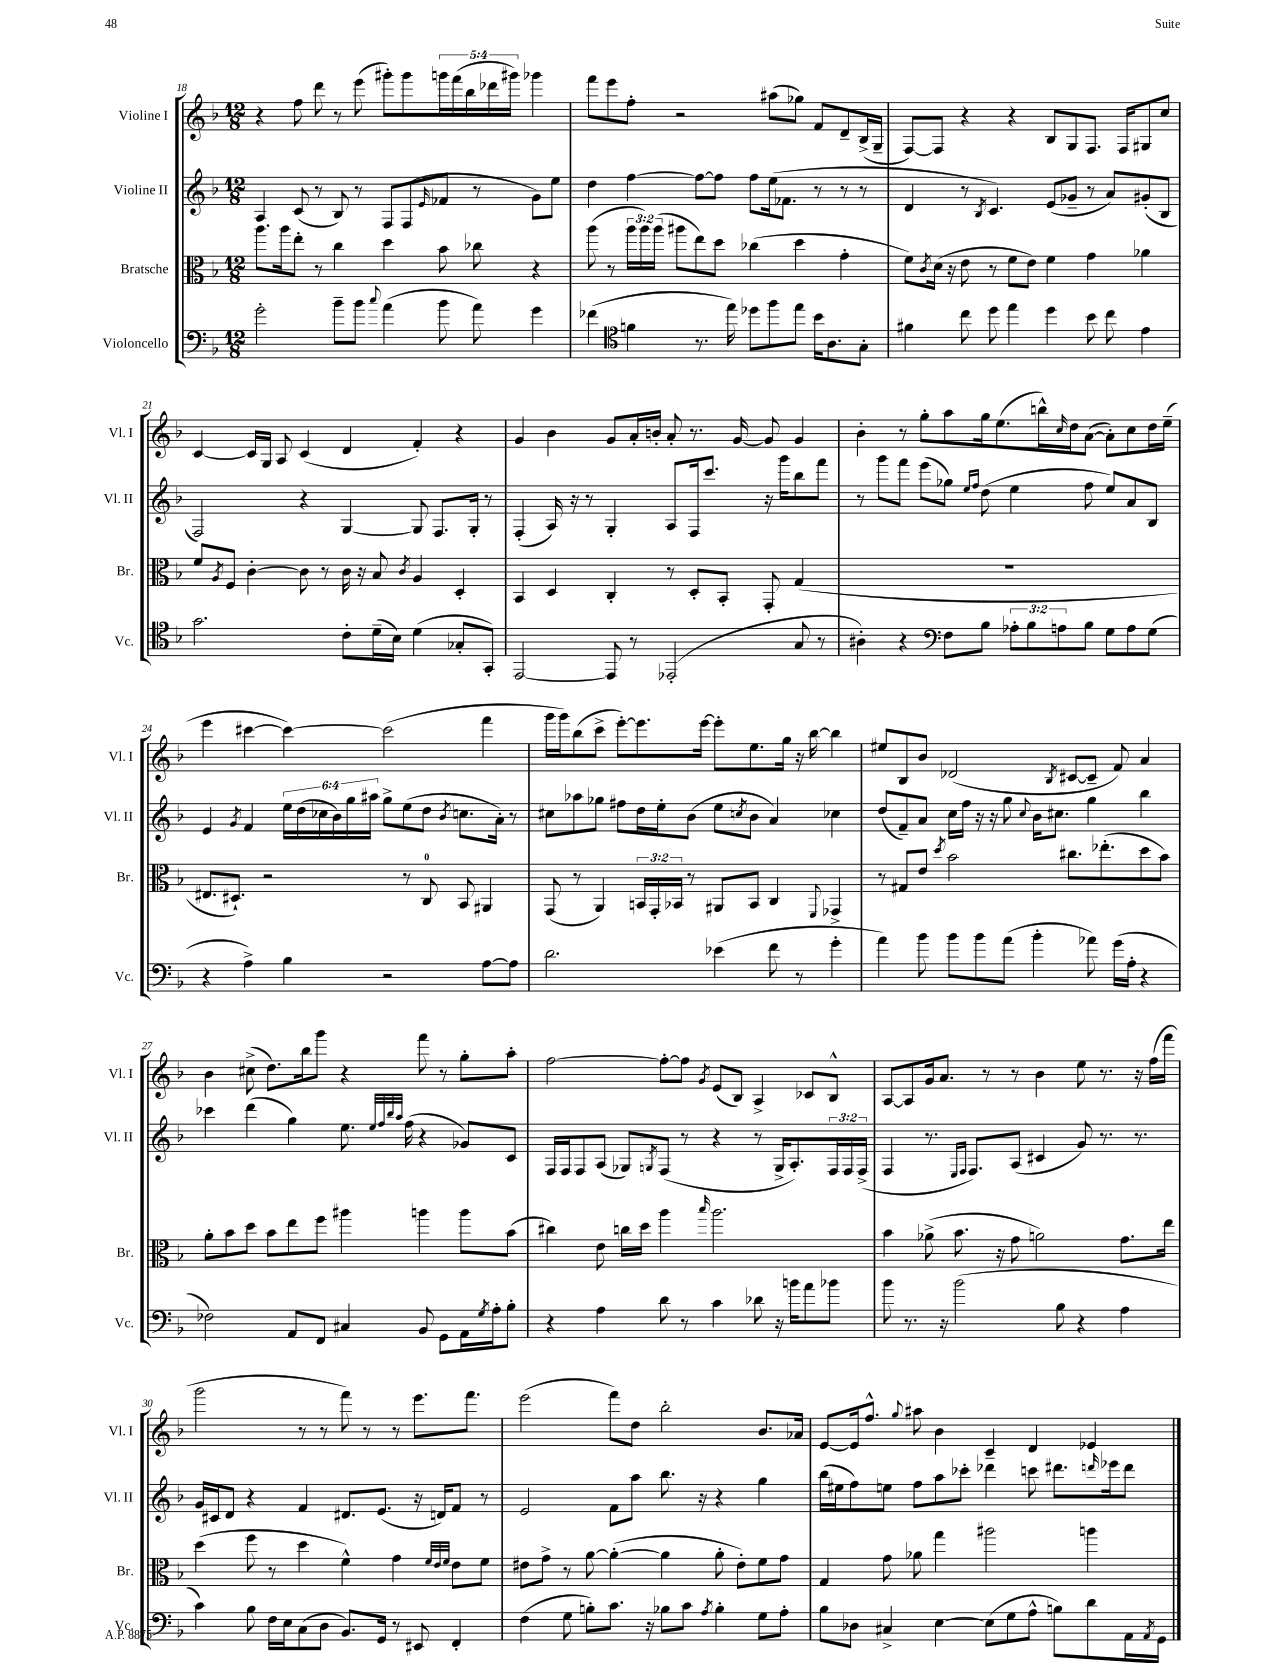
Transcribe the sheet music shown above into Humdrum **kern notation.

**kern	**kern	**kern	**kern
*staff4	*staff3	*staff2	*staff1
*clefF4	*clefC3	*clefG2	*clefG2
*k[b-]	*k[b-]	*k[b-]	*k[b-]
*M12/8	*M12/8	*M12/8	*M12/8
2g'	8.aa	4A	4r
.	16aa	.	.
.	8ee'	(8c	8ff
.	8r	8r	8ddd
8b-~	4cc	8B-)	8r
8b-	.	8r	(8eee
8qqcc	.	.	.
(4a	4dd	8F	8ggg#')
.	.	(8F	8ggg#
.	.	16qqe	.
8b-	8b-	8f-	20ggg
.	.	.	(20fff
.	.	.	20bb-
8a)	8cc-	8r	.
.	.	.	20ddd-
.	.	.	20ggg#)
4g	4r	8g)	4ggg-
.	.	8ee	.
=	=	=	=
(4f-	(8aa	4dd	8fff
.	8r	.	8eee
*clefC4	*	*	*
4f	24aa	[4ff	8ff'
.	24aa)	.	.
.	(24aa	.	.
.	8aa#	.	2r
8.r	8ee)	8ff_	.
.	8dd	8ff]	.
16ee)	.	.	.
8dd-	(4cc-	8ff	.
8ff	.	(16ee	(8aa#
.	.	8.f-	.
8ee	4dd	.	8gg-)
16b-	.	8r	8f
8.A	.	.	.
.	4g'	8r	8d~
8G'	.	8r	(16B-^
.	.	.	16G~
=	=	=	=
4f#	8f)	4d	[8F)
.	8qc	.	.
.	(16d	.	8F]
.	16r	.	.
8cc	8e	8r	4r
.	.	8qB-	.
8dd	8r	4.c)	.
4ee	8f	.	4r
.	8e)	.	.
4dd	4f	(8e	8B-
.	.	8g-~	8G
8b-	4g	8r	8.F
8cc	.	8a)	.
.	.	.	16F
4e	4a-	(8g#'	8G#
.	.	8B-	8cc
=	=	=	=
2.g	8f	2F)	[4c
.	8qA	.	.
.	8F	.	.
.	[4c'	.	16c]
.	.	.	16G
.	.	.	8A
.	8c]	4r	(4c
.	8r	.	.
8c'	16c	[4G	4d
.	16r	.	.
(16d~	8B-	.	.
16B-)	.	.	.
.	8qc	.	.
(4d	4A	8G]	4f')
.	.	8.F	.
8G-'	4D'	.	4r
.	.	16G'	.
8GG')	.	8r	.
=	=	=	=
[2EE	4BB-	(4F'	4g
.	4D	16A)	4b-
.	.	16r	.
.	.	8r	.
8EE]	4C'	4G'	8g
8r	.	.	16a'
.	.	.	16b'
(2EE-'	8r	8A	8a'
.	8D'	16F	8.r
.	.	8.ccc	.
.	8BB-'	.	.
.	.	.	[16g
.	8GG'	16r	8g]
.	.	16ggg	.
8G	(4G	8bb-	4g
8r	.	8fff	.
=	=	=	=
4A#')	1.r	8r	4b-'
.	.	8ggg	.
4r	.	8fff	8r
.	.	(8eee	8gg'
*clefF4	*	*	*
8F	.	8gg-)	8aa
.	.	16qqee	.
.	.	16qqff	.
8B-	.	(8dd	16gg
.	.	.	(8.ee
12A-'	.	4ee	.
12B-	.	.	.
.	.	.	16bb^^)
12A	.	.	.
.	.	.	16qqcc
.	.	.	16dd
8B-	.	8ff	([8a
8G	.	8ee)	8a'])
8A	.	8a	8cc
(8G	.	8B-	16dd
.	.	.	(16ee~
=	=	=	=
4r	8.E#	4e	4eee
.	8.D#`)	.	.
.	.	8qg	.
4A^)	.	4f	[4ccc#
.	2r	.	.
4B-	.	24ee	4ccc#_)
.	.	(24dd	.
.	.	24cc-	.
.	.	24b-)	.
.	.	24gg	.
.	.	24aa#	.
2r	.	8gg^	(2ccc#]
.	8r	(8ee	.
.	8C	8dd	.
.	.	8qb-	.
.	8BB-	8.cc	.
[8A	4AA#	.	4fff
.	.	16a')	.
8A]	.	8r	.
=	=	=	=
2.d	(8GG	8cc#	16ggg
.	.	.	16ggg)
.	8r	8aa-	(8bb-
.	4AA)	8gg-	8ccc^
.	.	8ff#	[8eee')
.	24BB	16dd	8.eee]
.	24GG'	.	.
.	.	16ee'	.
.	24BB-	.	.
.	8r	(8b-	.
.	.	.	[16eee
(4e-	8AA#	8ee	8eee']
.	.	8qcc	.
.	8BB-	8b-	8.ee
8f	4C	4a)	.
.	.	.	16gg
8r	.	.	16r
.	.	.	[16bb-
.	8qqFF	.	.
4g'	4GG-^	4cc-	4bb-]
=	=	=	=
4a)	8r	(8dd	8ee#
.	8G#	8f~)	8B-
8b-	8e	8a	8b-
.	8qdd	.	.
8b-	2b-	16cc	(2d-
.	.	16ff	.
8b-	.	16r	.
.	.	16r	.
(8a	.	8gg	.
.	.	8qqcc	.
4b-'	.	16b-	.
.	.	8.cc#	.
.	.	.	8qB-
.	8.cc#	.	[8c#
8a-)	.	4gg	8c#~]
.	(8.ee-'	.	.
(16g	.	.	8f)
16A'	.	.	.
4r	8dd	4bb-	4a
.	8b-)	.	.
=	=	=	=
2F-)	8a'	4ccc-	4b-
.	8b-	.	.
.	8dd	(4ddd	(8cc#^
.	8b-	.	8.dd)
8AA	8ee	4gg)	.
.	.	.	16bb-
8FF	8ff	.	8ggg
4C#	4aa#	8.ee	4r
.	.	32qqee	.
.	.	32qqff	.
.	.	32qqbb-	.
.	.	32qqaa	.
.	.	(16ff	.
8BB-	4aa	4r	8fff
8GG	.	.	8r
16AA	8aa	8g-)	8gg'
8qG	.	.	.
16A'	.	.	.
8B-'	(8b-	8c	8aa'
=	=	=	=
4r	4cc#)	16F	[2ff
.	.	16F	.
.	.	8F	.
4A	8e	(8A	.
.	16cc	8G-)	.
.	16dd	.	.
.	.	8qG	.
8d	4aa	(8F	8ff'_
8r	.	8r	8ff]
.	16qqbb-	.	8qg
4c	2.aa	4r	(8e
.	.	.	8B-)
8d-	.	8r	4A^
16r	.	16G^	.
16b	.	8.A')	.
8a	.	.	8c-
8b-	.	24F	8B-^^
.	.	24F	.
.	.	(24F^	.
=	=	=	=
8b-	4b-	4F	[8A
8.r	.	.	8A]
.	(8a-^	8.r	16g
16r	.	.	8.a
(2b-	8.b-	.	.
.	.	16qqE	.
.	.	16qqF	.
.	.	8.F)	.
.	.	.	8r
.	16r	.	.
.	8g	(8A	8r
.	2a)	4c#	4b-
8B-	.	.	.
4r	.	8g)	8ee
.	.	8.r	8.r
4A	8.g	.	.
.	.	8.r	16r
.	.	.	(16ff
.	16ee	.	16fff
=	=	=	=
4c)	(4dd	16g	2ggg
.	.	16c#	.
.	.	8d	.
8B-	8ff	4r	.
16F	8r	.	.
16E	.	.	.
(8C	4dd	4f	8r
8D	.	.	8r
8.BB-)	4f^^)	8.d#	8fff)
.	.	.	8r
16GG	.	(8.e	.
8r	4g	.	8r
8EE#	.	16r	8.eee
.	.	16d)	.
.	32qqf	.	.
.	32qqe	.	.
.	32qqf	.	.
4FF'	8e	8f	.
.	.	.	8.fff
.	8f	8r	.
=	=	=	=
(4F	8e#	2e	(2eee
.	8g^	.	.
8G	8r	.	.
8B')	[8a	.	.
8.c	(4a'_	8f	8fff)
.	.	8aa	8dd
16r	.	.	.
8B-	4a]	8.bb-	2bb-'
8c	.	.	.
.	.	16r	.
8qA	.	.	.
4B-'	8a'	4r	.
.	8e#')	.	.
8G	8f	4gg	8.b-
8A'	8g	.	.
.	.	.	16a-
=	=	=	=
8B-	4G	(16bb-	[8e
.	.	16ee#	.
8D-	.	8ff)	16e]
.	.	.	8.ff^^
4C#^	8g	8ee	.
.	.	.	8qqgg
.	8a-	8ff	8aa#
[4E	4gg	8aa	4b-
.	.	8ccc-'	.
(8E]	2aa#	4ddd-	4c~
8G	.	.	.
8A^^	.	8ccc	4d
8B)	.	8.ddd#	.
8d	4aa	.	4e-
.	.	16qqddd	.
.	.	16eee-	.
16AA	.	8ddd	.
8qAA	.	.	.
16GG	.	.	.
==	==	==	==
*-	*-	*-	*-
